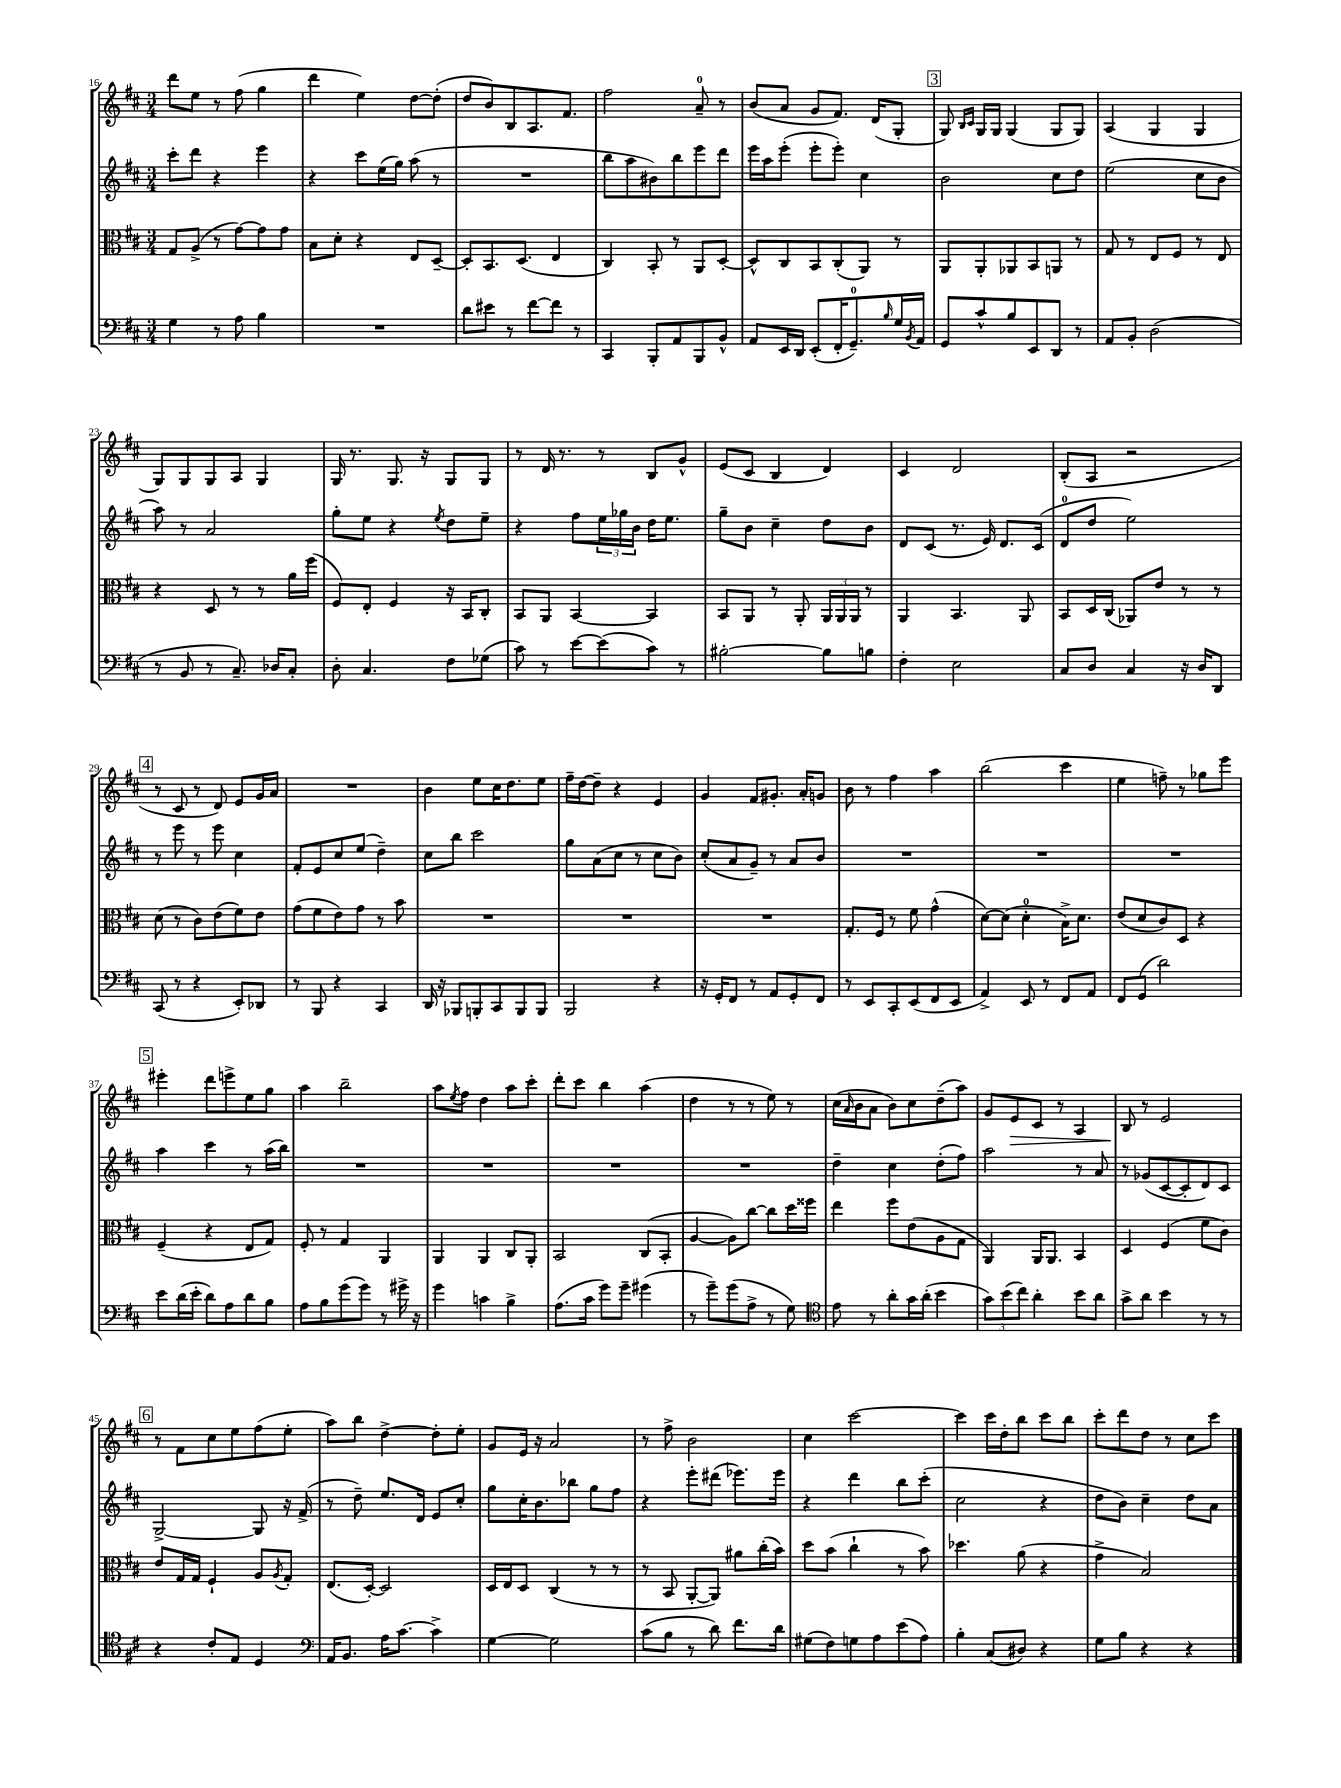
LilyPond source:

<<
\new StaffGroup <<
\new Staff = "s0" {
    \clef treble \key d \major \numericTimeSignature \time 3/4
    d'''8 e''8 r8 fis''8( g''4 |
    d'''4 e''4) d''8~ d''8-.( |
    d''8 b'8) b8 a8. fis'8. |
    fis''2 a'8-0-- r8 |
    b'8( a'8 g'8 fis'8.) d'16( g8-. |
    \mark \markup { \box "3" } g8) \grace { b16 cis'16 } g16 g16 g4( g8 g8) |
    a4( g4 g4 |
    g8) g8 g8 a8 g4 |
    g16 r8. g8. r16 g8 g8 |
    r8 d'16 r8. r8 b8 g'8-^ |
    e'8( cis'8 b4 d'4) |
    cis'4 d'2 |
    b8-.( a8 r2 |
    \mark \markup { \box "4" } r8 cis'8 r8 d'8) e'8 g'16 a'16 |
    R2. |
    b'4 e''8 cis''16 d''8. e''8 |
    fis''16-- d''16~ d''8-- r4 e'4 |
    g'4 fis'8 gis'8.-. a'16-. g'8 |
    b'8 r8 fis''4 a''4 |
    b''2( cis'''4 |
    e''4 f''8--) r8 ges''8 e'''8 |
    \mark \markup { \box "5" } eis'''4-. d'''8 e'''8-> e''8 g''8 |
    a''4 b''2-- |
    a''8 \acciaccatura { e''8 } fis''8 d''4 a''8 cis'''8-. |
    d'''8-. cis'''8 b''4 a''4( |
    d''4 r8 r8 e''8) r8 |
    cis''16( \grace { a'16 } b'16 a'8 b'8) cis''8 d''8--( a''8) |
    g'8 e'8\> cis'8 r8 a4 |
    b8\! r8 e'2 |
    \mark \markup { \box "6" } r8 fis'8 cis''8 e''8 fis''8( e''8-. |
    a''8) b''8 d''4~-> d''8-. e''8-. |
    g'8 e'16 r16 a'2 |
    r8 fis''8-> b'2 |
    cis''4 cis'''2~ |
    cis'''4 cis'''16 d''16-. b''8 cis'''8 b''8 |
    cis'''8-. d'''8 d''8 r8 cis''8 cis'''8 \bar "|." |
}
\new Staff = "s1" {
    \clef treble \key d \major \numericTimeSignature \time 3/4
    cis'''8-. d'''8 r4 e'''4 |
    r4 cis'''8 e''16( g''16) a''8( r8 |
    R2. |
    b''8 a''8 bis'8) b''8 e'''8 d'''8 |
    e'''16 a''16 e'''8-.( e'''8-. e'''8-.) cis''4 |
    \mark \markup { \box "3" } b'2 cis''8 d''8 |
    e''2( cis''8 b'8 |
    a''8) r8 a'2 |
    g''8-. e''8 r4 \acciaccatura { e''8 } d''8 e''8-- |
    r4 fis''8 \tuplet 3/2 { e''16 ges''16 b'16 } d''16 e''8. |
    g''8-- b'8 cis''4-- d''8 b'8 |
    d'8 cis'8( r8. e'16) d'8. cis'16( |
    d'8-0 d''8 e''2) |
    \mark \markup { \box "4" } r8 e'''8 r8 e'''8 cis''4 |
    fis'8-. e'8 cis''8 e''8( d''4--) |
    cis''8 b''8 cis'''2 |
    g''8 a'8( cis''8 r8 cis''8 b'8) |
    cis''8-.( a'8 g'8--) r8 a'8 b'8 |
    R2. |
    R2. |
    R2. |
    \mark \markup { \box "5" } a''4 cis'''4 r8 a''16( b''16) |
    R2. |
    R2. |
    R2. |
    R2. |
    d''4-- cis''4 d''8-.( fis''8) |
    a''2 r8 a'8 |
    r8 ges'8( cis'8~ cis'8-. d'8) cis'8 |
    \mark \markup { \box "6" } g2~-> g8 r16 fis'16->( |
    r8 d''8--) e''8. d'16 e'8 cis''8-. |
    g''8 cis''16-. b'8. bes''8 g''8 fis''8 |
    r4 e'''8-. dis'''8( ees'''8.) ees'''16 |
    r4 d'''4 b''8 cis'''8-.( |
    cis''2 r4 |
    d''8 b'8) cis''4-- d''8 a'8 \bar "|." |
}
\new Staff = "s2" {
    \clef alto \key d \major \numericTimeSignature \time 3/4
    g8 a8->( r8 g'8~) g'8 g'8 |
    b8 d'8-. r4 e8 d8~-- |
    d8-. b,8. d8.( e4 |
    cis4) b,8-. r8 a,8 d8~-. |
    d8-^ cis8 b,8 cis8-.( a,8) r8 |
    \mark \markup { \box "3" } a,8 a,8-. aes,8 b,8 a,8 r8 |
    g8 r8 e8 fis8 r8 e8 |
    r4 d8 r8 r8 a'16 fis''16( |
    fis8) e8-. fis4 r16 b,16 cis8-. |
    b,8 a,8 b,4~ b,4 |
    b,8 a,8 r8 a,8-. \tuplet 3/2 { a,16 a,16 a,16 } r8 |
    a,4 b,4. a,8 |
    b,8 d16 cis16( aes,8) e'8 r8 r8 |
    \mark \markup { \box "4" } d'8( r8 cis'8) e'8( fis'8) e'8 |
    g'8( fis'8 e'8) g'8 r8 b'8 |
    R2. |
    R2. |
    R2. |
    g8.-. fis16 r8 fis'8 g'4-^( |
    d'8~) d'8( d'4-0-. b16->) d'8. |
    e'8( d'8 cis'8) d8 r4 |
    \mark \markup { \box "5" } fis4--( r4 e8 g8) |
    fis8-. r8 g4 a,4 |
    a,4 a,4 cis8 a,8-. |
    b,2 cis8( b,8-. |
    a4~ a8) cis''8~ cis''8 d''16 fisis''16 |
    e''4 fis''8 e'8( a8 g8 |
    a,4) a,16 a,8. b,4 |
    d4 fis4( fis'8 cis'8) |
    \mark \markup { \box "6" } e'8 g16 g16 fis4-! a8 \acciaccatura { a8 } g8-. |
    e8.( d16~-.) d2 |
    d16 e16 d8 cis4( r8 r8 |
    r8 b,8 a,8~-. a,8) ais'8 cis''16-.( b'16) |
    d''8 b'8( cis''4-! r8 b'8) |
    des''4. a'8( r4 |
    g'4-> b2) \bar "|." |
}
\new Staff = "s3" {
    \clef bass \key d \major \numericTimeSignature \time 3/4
    g4 r8 a8 b4 |
    R2. |
    d'8 eis'8 r8 fis'8~ fis'8 r8 |
    cis,4 b,,8-. a,8 b,,8 b,8-^ |
    a,8 e,16 d,16 e,8-.( fis,16-. g,8.-0--) \grace { b16 } g16 \acciaccatura { b,8 } a,16 |
    \mark \markup { \box "3" } g,8 cis'8-^ b8 e,8 d,8 r8 |
    a,8 b,8-. d2( |
    r8 b,8 r8 cis8.--) des16 cis8-. |
    d8-. cis4. fis8 ges8( |
    cis'8) r8 e'8~ e'8( cis'8) r8 |
    bis2~-. bis8 b8 |
    fis4-. e2 |
    cis8 d8 cis4 r16 d16 d,8 |
    \mark \markup { \box "4" } cis,8( r8 r4 e,8-.) des,8 |
    r8 b,,8 r4 cis,4 |
    d,16 r16 bes,,8 b,,8-. cis,8 b,,8 b,,8 |
    b,,2 r4 |
    r16 g,16-. fis,8 r8 a,8 g,8-. fis,8 |
    r8 e,8 cis,8-. e,8( fis,8 e,8 |
    a,4->) e,8 r8 fis,8 a,8 |
    fis,8 g,8( d'2) |
    \mark \markup { \box "5" } e'8 d'16( e'16-. d'8) a8 d'8 b8 |
    a8 b8 g'8( g'8) r8 gis'16-> r16 |
    g'4 c'4 b4-> |
    a8.( cis'16 g'8) g'8-- gis'4( |
    r8 g'8--) g'8( a8-> r8 g8) |
    \clef tenor e'8 r8 a'8-. g'16 a'16-.( b'4 |
    \tuplet 3/2 { g'8) b'8( cis''8) } a'4-. b'8 a'8 |
    g'8-> a'8 b'4 r8 r8 |
    \mark \markup { \box "6" } r4 cis'8-. e8 d4 |
    \clef bass a,16 b,8. a16 cis'8.~ cis'4-> |
    g4~ g2 |
    cis'8( b8 r8 d'8) fis'8. d'16 |
    gis8( fis8) g8 a8 e'8( a8) |
    b4-. cis8( dis8) r4 |
    g8 b8 r4 r4 \bar "|." |
}
>>
>>
\layout { \context { \Score currentBarNumber = #16 } }
